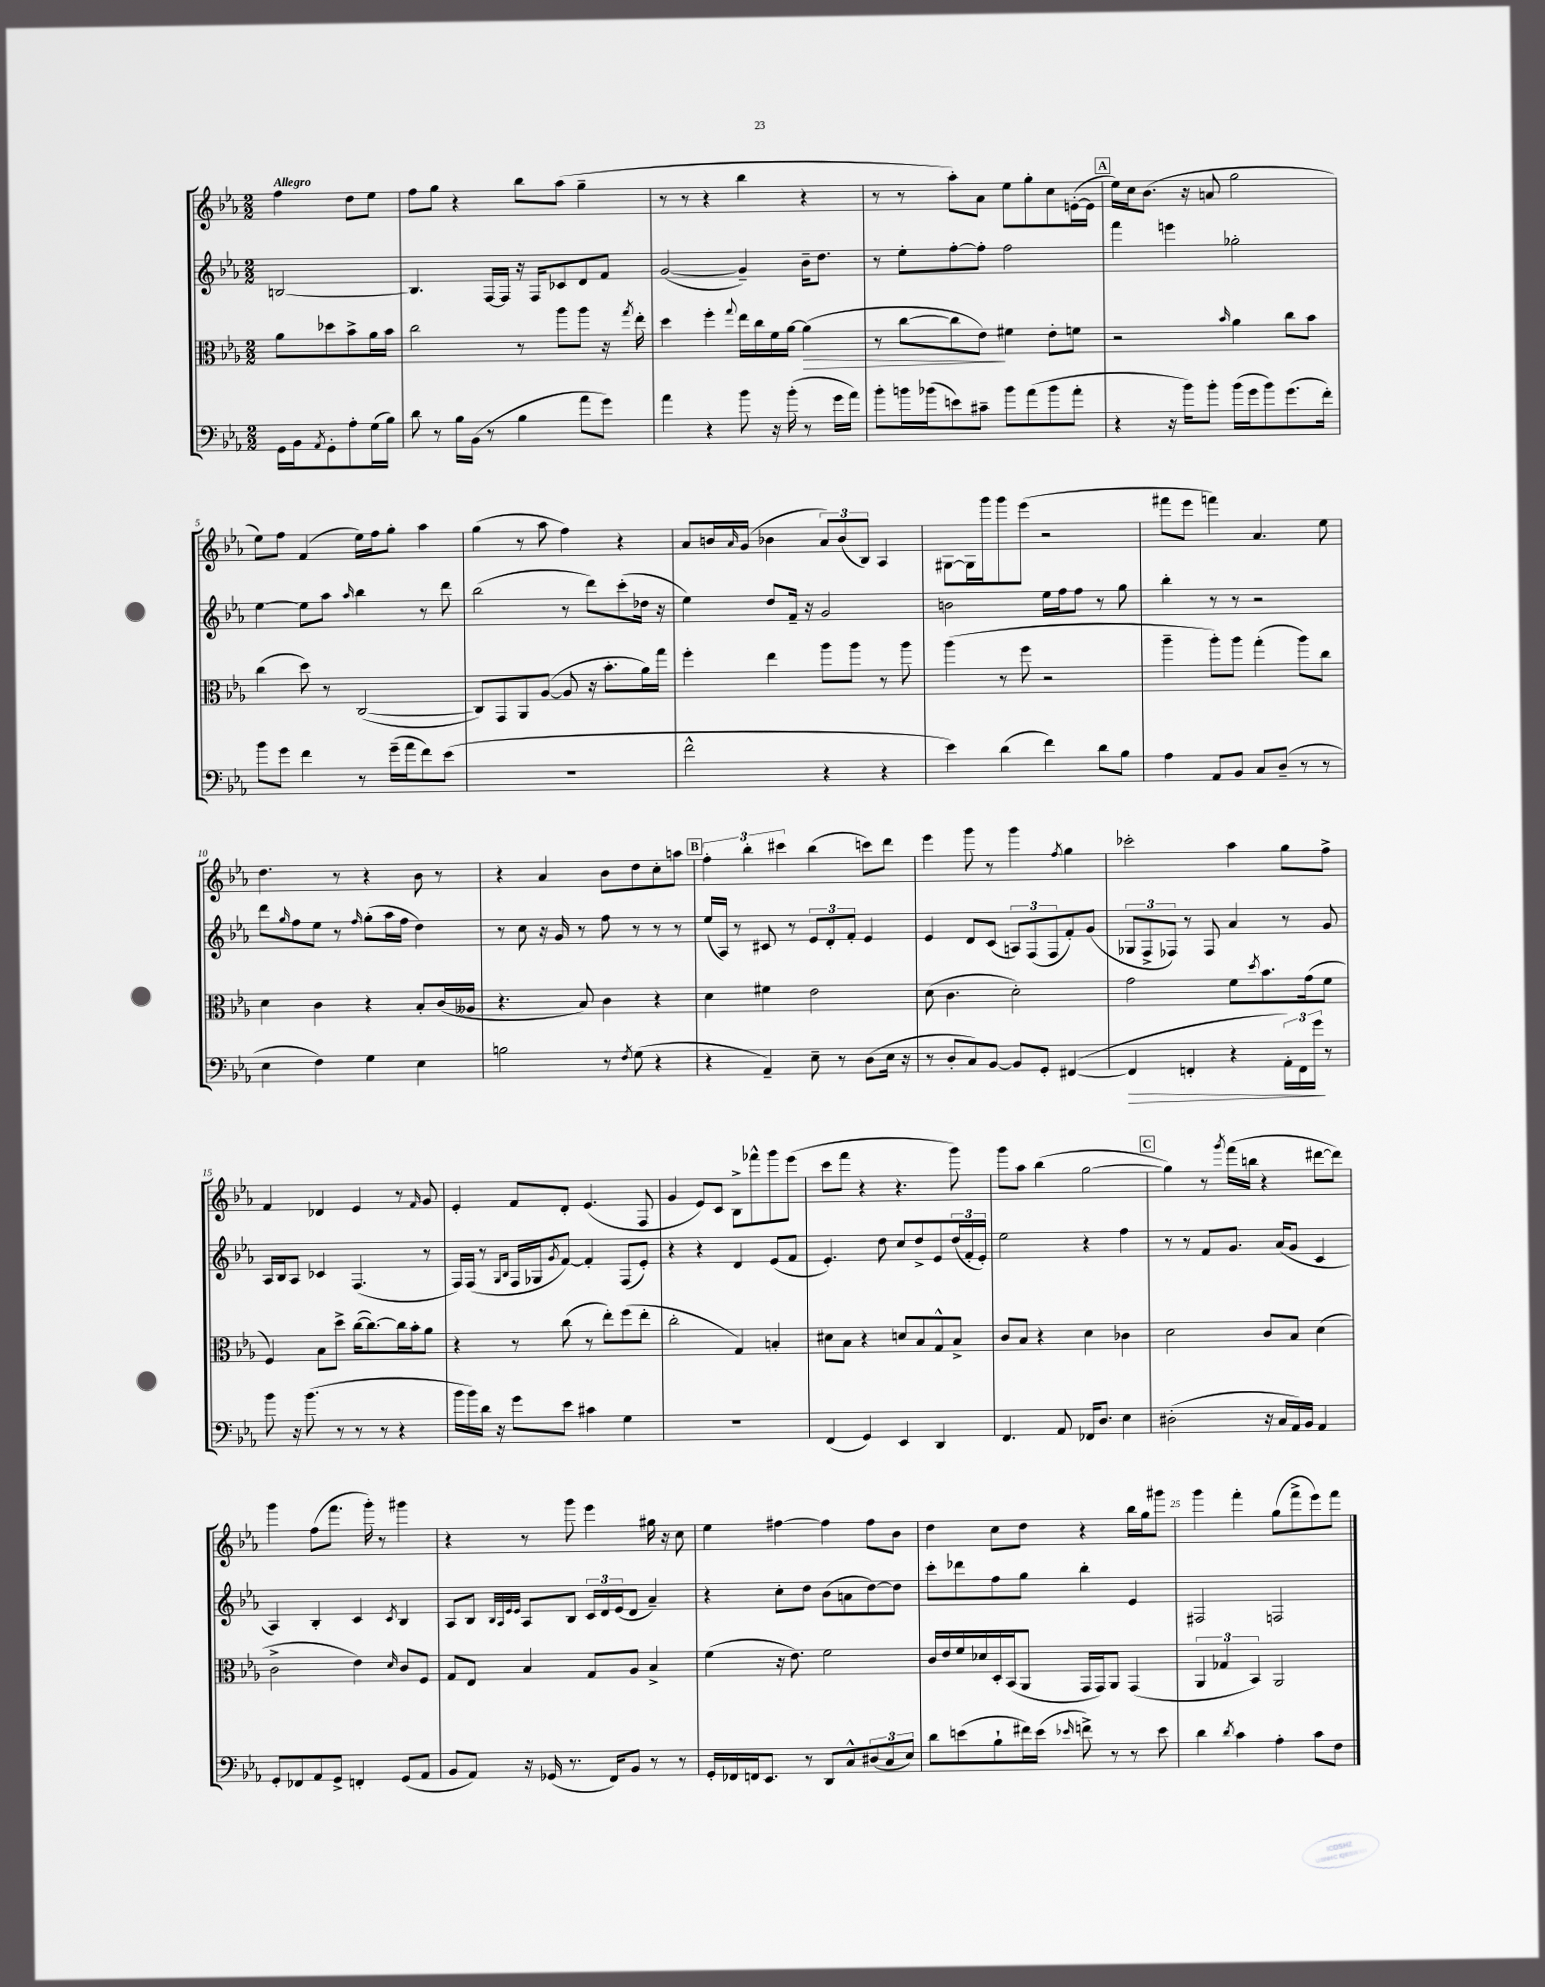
<<
\new StaffGroup <<
\new Staff = "s0" {
    \clef treble \key ees \major \numericTimeSignature \time 2/2 \partial 2 \tempo "Allegro"
    f''4 d''8 ees''8 |
    f''8 g''8 r4 bes''8 aes''8( g''4-- |
    r8 r8 r4 bes''4 r4 |
    r8 r8 aes''8-.) aes'8 ees''8 g''8-. c''8 e'16~-.( e'16 |
    \mark \markup { \box "A" } ees''16) c''16 bes'8.( r16 a'8 g''2 |
    ees''8) f''8 f'4( ees''16) f''16 g''8-. aes''4 |
    g''4( r8 aes''8 f''4) r4 |
    aes'8 b'16 \grace { aes'16 } g'16( bes'4 \tuplet 3/2 { aes'8) bes'8( bes8) } aes4 |
    gis8~ gis16 g'''16 g'''8 ees'''8( r2 |
    fis'''8 ees'''8 f'''4) aes'4. ees''8 |
    d''4. r8 r4 bes'8 r8 |
    r4 aes'4 bes'8 d''8 c''8-. a''8 |
    \mark \markup { \box "B" } \tuplet 3/2 { f''4-. bes''4-. cis'''4 } bes''4( c'''8) d'''8 |
    ees'''4 g'''8 r8 g'''4 \acciaccatura { f''8 } g''4 |
    ces'''2-. aes''4 g''8 f''8-> |
    f'4 des'4 ees'4 r8 \grace { f'16 } g'8 |
    ees'4-. f'8 d'8-. ees'4.( f8 |
    g'4 ees'8) c'8 bes8-> fes'''8-^ g'''8 ees'''8( |
    c'''8 f'''8 r4 r4. g'''8) |
    g'''8 aes''8 bes''4( g''2~ |
    \mark \markup { \box "C" } g''4) r8 \acciaccatura { g'''8 } f'''16( b''16 r4 dis'''8~ dis'''8) |
    g'''4 f''8( f'''8. g'''16-.) r8 gis'''4 |
    r4 r8 g'''8 ees'''4 gis''16 r16 c''8 |
    ees''4 fis''4~ fis''4 fis''8 bes'8 |
    d''4 c''8 d''8 r4 bes''16 g''16 gis'''8 |
    g'''4 f'''4-. g''8( f'''8-> ees'''8) f'''8 \bar "|." |
}
\new Staff = "s1" {
    \clef treble \key ees \major \numericTimeSignature \time 2/2 \partial 2
    b2~ |
    b4. f16~ f16 r16 f16 ces'8 d'8 f'8 |
    g'2~( g'4--) bes'16-- d''8. |
    r8 ees''8-. f''8~-. f''8-. f''2 |
    \mark \markup { \box "A" } f'''4 e'''4 ges''2-. |
    ees''4~ ees''8 aes''8 \grace { aes''16 } bes''4 r8 d'''8 |
    bes''2( r8 d'''8) c'''8-.( des''16 r16 |
    ees''4) d''8 f'16-- r16 g'2 |
    b'2 ees''16 f''16 f''8 r8 g''8 |
    bes''4-. r8 r8 r2 |
    d'''8 \grace { g''16 } f''8 ees''8 r8 \grace { f''16 } g''8-.( aes''16 f''16 d''4) |
    r8 c''8 r16 g'16 r8 f''8 r8 r8 r8 |
    \mark \markup { \box "B" } ees''16( aes16) r8 cis'8 r8 \tuplet 3/2 { ees'8 d'8-. f'8-. } ees'4 |
    ees'4 d'8 c'8( \tuplet 3/2 { a8) f8( f8 } f'8-.) g'8( |
    \tuplet 3/2 { ges8 f8-> fes8) } r8 fes8 aes'4 r8 g'8 |
    aes16 bes16 aes8 ces'4 f4.( r8 |
    f16) f16( r8 \grace { g16 bes16 } f16 ges16 \acciaccatura { g'8 } f'8~) f'4-. f8( ees'8-.) |
    r4 r4 d'4 ees'8( f'8 |
    ees'4.-.) d''8 c''8 d''8-> ees'8 \tuplet 3/2 { d''16( f'16-. ees'16-.) } |
    ees''2 r4 f''4 |
    \mark \markup { \box "C" } r8 r8 f'8 g'8. aes'16( g'8 c'4 |
    aes4) bes4-. c'4 \acciaccatura { c'8 } bes4 |
    aes8 bes8 \grace { bes32 aes32 ees'32 ees'32 } aes8 bes8 \tuplet 3/2 { c'16 d'16 ees'16( } d'8 aes'4--) |
    r4 c''8-. d''8 bes'8( a'8 d''8~) d''8 |
    c'''8-. des'''8 f''8 g''8 bes''4-. ees'4 |
    fis2 f2 \bar "|." |
}
\new Staff = "s2" {
    \clef alto \key ees \major \numericTimeSignature \time 2/2 \partial 2
    aes'8 des''8 bes'8-> aes'16 bes'16 |
    c''2 r8 aes''8 aes''8 r16 \acciaccatura { g''8 } ees''16-. |
    d''4 f''4-. \appoggiatura { g''8 } ees''16 c''16 f'16 aes'16~ aes'4\>( |
    r8 c''8~ c''8 ees'8\!) fis'4 ees'8-. f'8 |
    \mark \markup { \box "A" } r2 \grace { bes'16 } aes'4 c''8 bes'8 |
    c''4( d''8) r8 c2~( |
    c8) g,8 aes,8 aes8~( aes8 r16 bes'8.-. aes'16) g''16 |
    f''4-. ees''4 aes''8 aes''8 r8 aes''8 |
    aes''4( r8 f''8 r2 |
    aes''4-- aes''8-.) aes''8 g''4-.( aes''8) c''8 |
    d'4 c'4 r4 bes8-. c'16( aeses16 |
    r4. bes8) c'4 r4 |
    \mark \markup { \box "B" } d'4 fis'4 ees'2 |
    d'8( c'4. d'2-.) |
    g'2 f'8 \acciaccatura { d''8 } bes'8. g'16( f'8 |
    f4) bes8 d''8-> c''16~( c''8.~) c''16 bes'16-. aes'8 |
    r4 r8 c''8( r8 ees''8-.) f''8( ees''8-. |
    c''2-. g4) b4-. |
    dis'8 bes8 r4 d'8 bes8 g8-^ bes8-> |
    c'8 bes8 r4 d'4 ces'4 |
    \mark \markup { \box "C" } d'2 c'8 bes8 d'4( |
    c'2-> ees'4) \grace { d'16 } c'8 f8 |
    g8 ees8 bes4 g8 aes8 bes4-> |
    f'4( r16 ees'8.) f'2 |
    c'16 ees'16 f'16 des'16 d16-. bes,16( aes,8 g,16 g,16) aes,8 g,4( |
    \tuplet 3/2 { aes,4 ges4 bes,4) } aes,2 \bar "|." |
}
\new Staff = "s3" {
    \clef bass \key ees \major \numericTimeSignature \time 2/2 \partial 2
    g,16 bes,16 \acciaccatura { aes,8 } g,8-. aes8-. g16( bes16) |
    d'8 r8 bes16 bes,16( r8 bes4 aes'8 g'8) |
    aes'4 r4 bes'8 r16 bes'16-.( r8 g'16 aes'16) |
    bes'8-. b'16 bes'16( e'8) cis'8-- bes'8 aes'8( bes'8 aes'8-. |
    \mark \markup { \box "A" } r4 r16 bes'16) bes'8-. bes'16( g'16 bes'8) g'8.( f'16-.) |
    bes'8 g'8 f'4 r8 g'16--( aes'16 f'8) ees'8( |
    R1 |
    f'2-^ r4 r4 |
    ees'4) d'4( f'4) d'8 bes8 |
    aes4 aes,8 bes,8 c8 d8--( r8 r8 |
    ees4 f4) g4 ees4 |
    b2 r8 \acciaccatura { f8 } g8( r4 |
    \mark \markup { \box "B" } r4 aes,4--) ees8-- r8 d8( ees16 r16 |
    r8 d8-. c8) bes,8~ bes,8 g,8-. fis,4~( |
    fis,4\> f,4-. r4 \tuplet 3/2 { aes,16-.) f,16 g'16\! } r8 |
    bes'8 r16 bes'8.( r8 r8 r8 r4 |
    bes'16 bes'16) d'16 r16 g'8 ees'8 cis'4 g4 |
    R1 |
    f,4( g,4) ees,4 d,4 |
    f,4. aes,8 fes,16 d8. ees4 |
    \mark \markup { \box "C" } dis2-.( r16 c16 aes,16) bes,16 aes,4 |
    g,8-. fes,8 aes,8 g,8-> f,4-. g,8( aes,8 |
    bes,8 aes,8) r16 ges,16( r8. f,16) bes,8 r8 r8 |
    g,16-. fes,16 f,16 ees,8. r8 d,8 c8-^ \tuplet 3/2 { dis8( c8 ees8) } |
    d'8 e'8( bes8-! fis'16) e'16( \grace { ees'16 } f'8->) r8 r8 ees'8 |
    d'4 \acciaccatura { d'8 } c'4 aes4-. c'8 f8 \bar "|." |
}
>>
>>
\layout { \context { \Score \override BarNumber.break-visibility = ##(#f #t #t) barNumberVisibility = #(every-nth-bar-number-visible 5) } }
